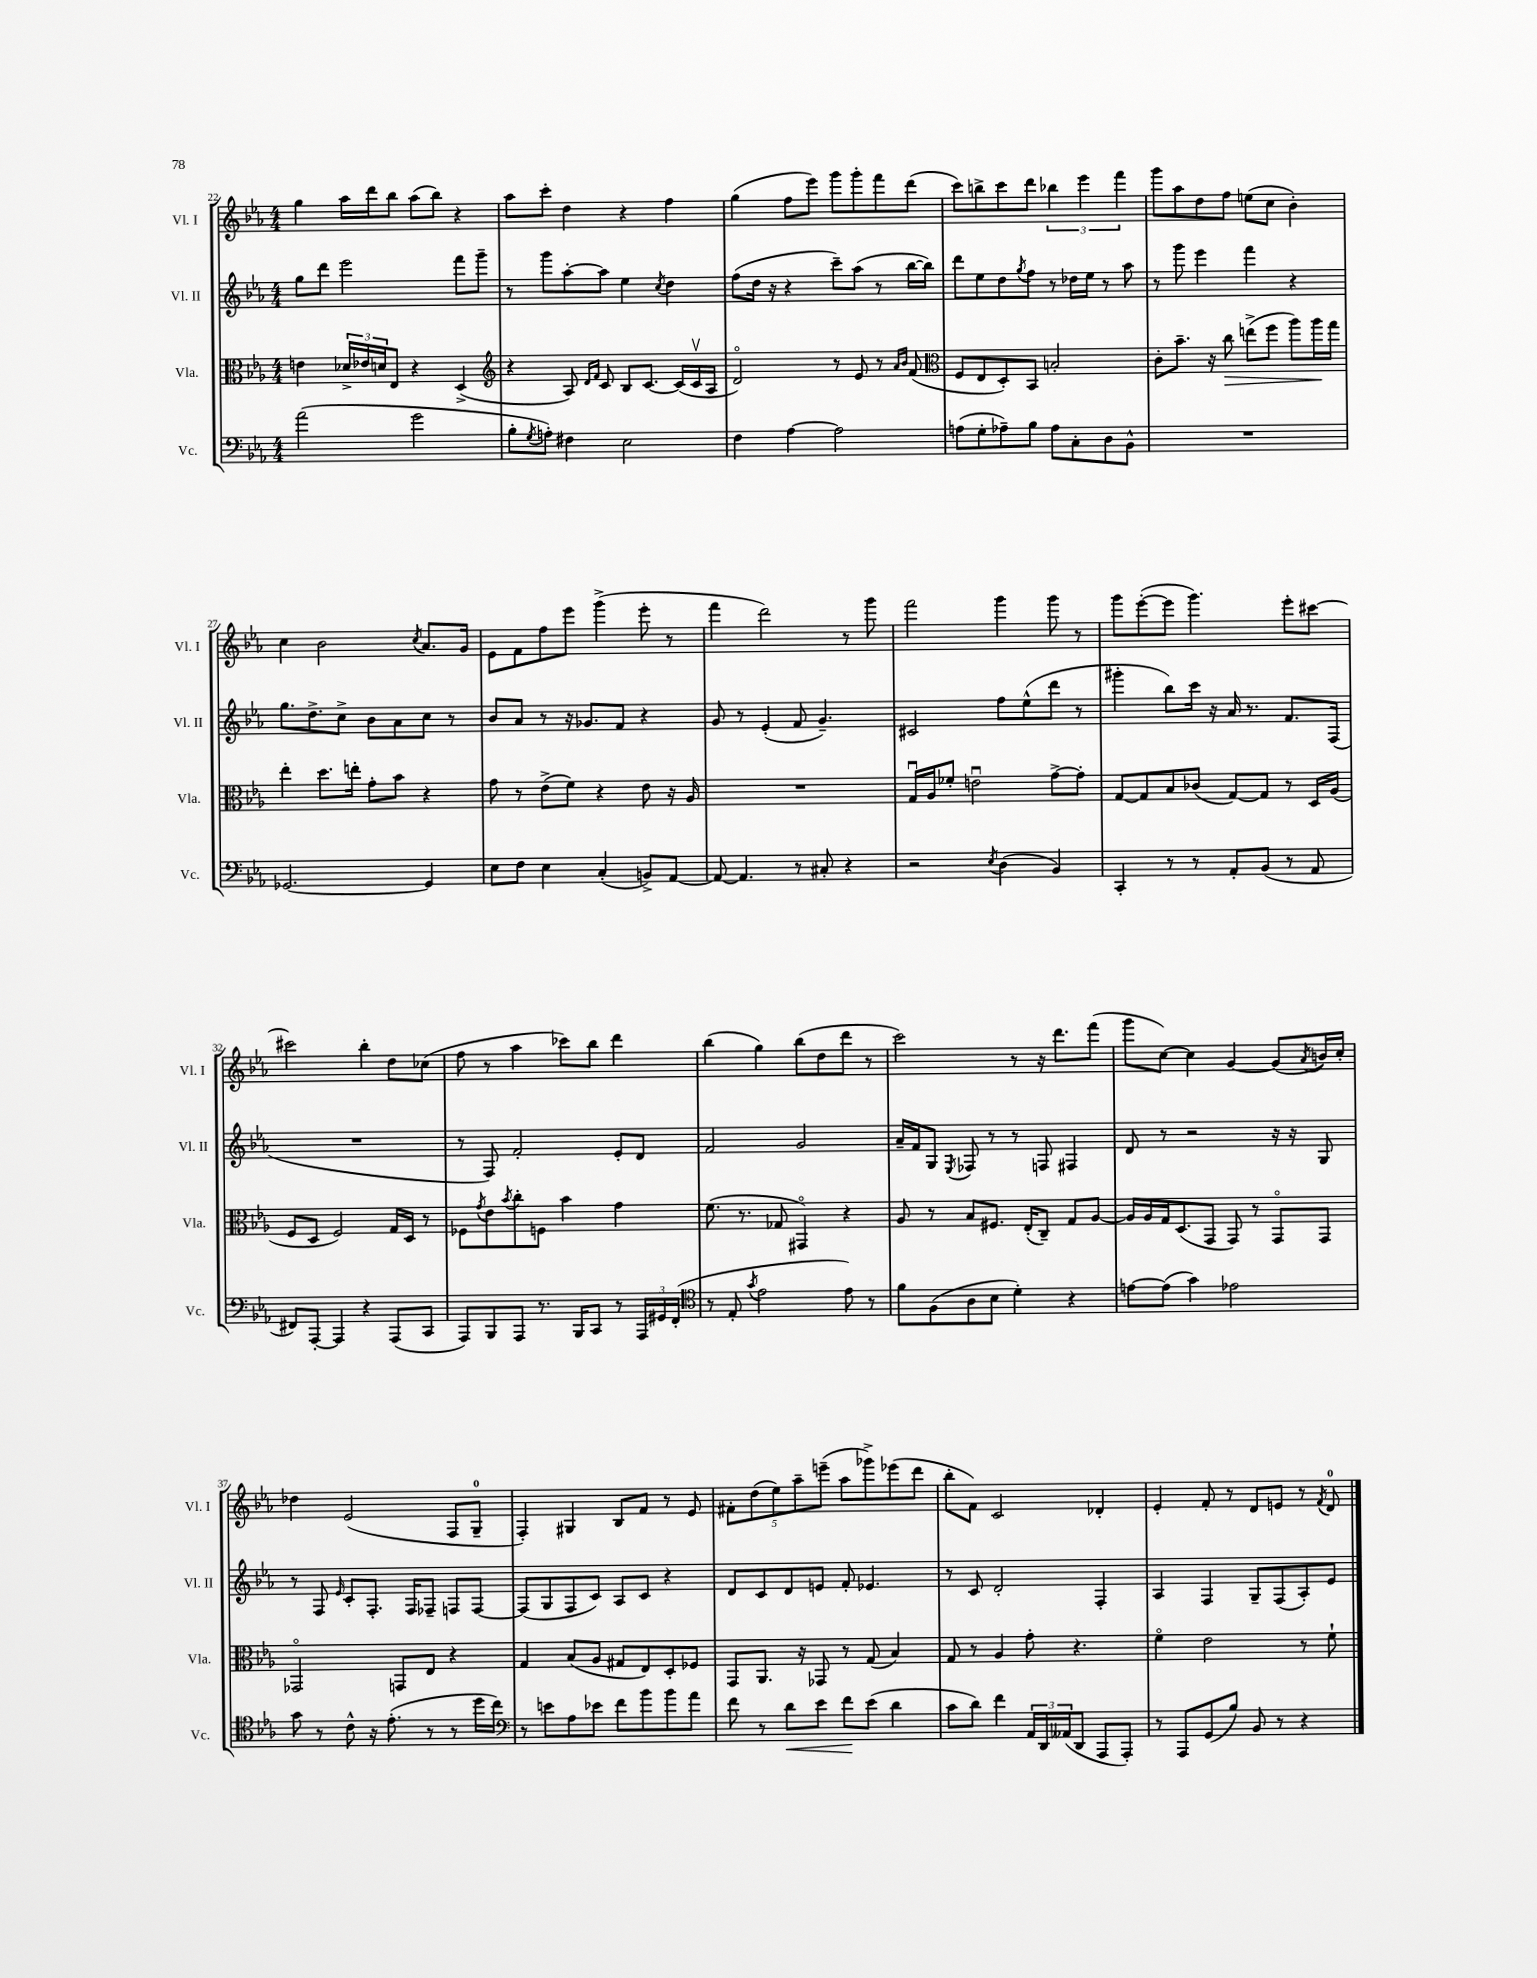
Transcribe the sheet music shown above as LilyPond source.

<<
\new StaffGroup <<
\new Staff = "s0" \with { instrumentName = "Vl. I" shortInstrumentName = "Vl. I" } {
    \clef treble \key ees \major \numericTimeSignature \time 4/4
    g''4 aes''16 d'''16 bes''8 aes''8( bes''8) r4 |
    aes''8 c'''8-. d''4 r4 f''4 |
    g''4( f''8 ees'''8) g'''8 g'''8-. f'''8 d'''8( |
    c'''8) b''8-> c'''8 d'''8 \tuplet 3/2 { bes''4 ees'''4 f'''4 } |
    g'''8 aes''8 d''8 f''8 e''8( c''8 bes'4-.) |
    c''4 bes'2 \acciaccatura { c''8 } aes'8. g'16 |
    ees'8 f'8 f''8 ees'''8 g'''4->( ees'''8-. r8 |
    f'''4 d'''2) r8 g'''8 |
    f'''2 g'''4 g'''8 r8 |
    g'''8 ees'''8~-.( ees'''8 g'''4.) ees'''8-. cis'''8~ |
    cis'''2 bes''4-. d''8 ces''8( |
    f''8 r8 aes''4 ces'''8) bes''8 d'''4 |
    bes''4( g''4) bes''8( d''8 d'''8 r8 |
    c'''2) r8 r16 d'''8. f'''8( |
    g'''8 c''8~) c''4 g'4~ g'8( \acciaccatura { aes'8 } b'16) c''16-. |
    des''4 ees'2( f8 g8-0-- |
    f4-.) gis4 bes8 f'8 r8 ees'8 |
    \tuplet 5/4 { fis'8-. d''8( ees''8) aes''8-- e'''8--( } aes''8 ges'''8->) ees'''8( d'''8 |
    bes''8-. f'8) c'2 des'4-. |
    ees'4-. f'8-. r8 d'8 e'8 r8 \acciaccatura { f'8 } d'8-0 \bar "|." |
}
\new Staff = "s1" \with { instrumentName = "Vl. II" shortInstrumentName = "Vl. II" } {
    \clef treble \key ees \major \numericTimeSignature \time 4/4
    g''8 d'''8 ees'''2 f'''8 g'''8-- |
    r8 g'''8 aes''8~-. aes''8 ees''4 \acciaccatura { c''8 } d''4 |
    f''8( d''16 r16 r4 c'''8--) aes''8( r8 bes''16~ bes''16) |
    d'''8 ees''8 d''8 \acciaccatura { g''8 } f''8 r8 des''16 ees''16 r8 aes''8 |
    r8 g'''8 ees'''4 f'''4 r4 |
    g''8. d''8.-> c''8-> bes'8 aes'8 c''8 r8 |
    bes'8 aes'8 r8 r16 ges'8. f'8 r4 |
    g'8 r8 ees'4-.( f'8 g'4.--) |
    cis'2 f''8 ees''8-^( d'''8 r8 |
    gis'''4-. bes''8) c'''16 r16 aes'16 r8. f'8. f16( |
    R1 |
    r8 f8) f'2-. ees'8-. d'8 |
    f'2 g'2 |
    aes'16-- f'16 g8 \acciaccatura { ees8 } fes8 r8 r8 f8 fis4 |
    d'8 r8 r2 r16 r16 g8 |
    r8 f8 \grace { ees'16 } c'8-. f8.-. f16 fes8-- f8 f8~ |
    f8( g8 f8 c'8) aes8 c'8 r4 |
    d'8 c'8 d'8 e'8 f'8-. ees'4. |
    r8 c'8 d'2-. f4-. |
    aes4 f4 g8-- f8( aes8-.) ees'8 \bar "|." |
}
\new Staff = "s2" \with { instrumentName = "Vla." shortInstrumentName = "Vla." } {
    \clef alto \key ees \major \numericTimeSignature \time 4/4
    e'4 \tuplet 3/2 { des'16-> ees'16 d'16 } ees8 r4 d4->( |
    \clef treble r4 aes8) \grace { d'16 f'16 } c'8 bes8 c'8.~ c'16( c'16\upbow aes16 |
    d'2\flageolet) r8 ees'8 r8 \grace { aes'16 bes'16 } f'8( |
    \clef alto f8 ees8 d8-.) bes,8 b2-. |
    c'8-. bes'8.-- r16 c''8\> e''8->( f''8 aes''8) aes''16\! g''16 |
    ees''4-. d''8. e''16-. g'8-. bes'8 r4 |
    g'8 r8 ees'8->( f'8) r4 ees'8 r16 aes16 |
    R1 |
    g16\downbow aes16 fes'8-. e'2\downbow g'8~-> g'8-. |
    g8~ g8 bes8 ces'8( g8~) g8 r8 d16 aes16( |
    f8 d8 f2) g16 d16 r8 |
    fes8 \acciaccatura { g'8 } ees'8 \acciaccatura { bes'8 } c''8-. f8 bes'4 g'4 |
    f'8.( r8. ges8 gis,4\flageolet) r4 |
    aes8 r8 bes8 fis8. ees16-.( c8--) g8 aes8~ |
    aes16 aes16 g16 d8.( g,8 g,8) r8 g,8\flageolet g,8 |
    ges,2\flageolet g,8 ees8 r4 |
    g4 bes8( aes8 gis8 ees8) d8-. fes8 |
    g,8 aes,8. r16 ges,8 r8 g8( bes4) |
    g8 r8 aes4 g'8-. r4. |
    f'4\flageolet ees'2 r8 f'8-! \bar "|." |
}
\new Staff = "s3" \with { instrumentName = "Vc." shortInstrumentName = "Vc." } {
    \clef bass \key ees \major \numericTimeSignature \time 4/4
    aes'2( g'2 |
    bes8-. \acciaccatura { g8 } a8-.) fis4 ees2 |
    f4 aes4~ aes2 |
    a8( g8-. aes8--) bes8 aes8 c8-. d8 bes,8-^ |
    R1 |
    ges,2.~ ges,4 |
    ees8 f8 ees4 c4-.( b,8->) aes,8~ |
    aes,8~ aes,4. r8 cis8-. r4 |
    r2 \acciaccatura { ees8 } d4( bes,4) |
    c,4-. r8 r8 aes,8-. bes,8( r8 aes,8 |
    fis,8) aes,,8~-. aes,,4 r4 aes,,8( c,8 |
    aes,,8) bes,,8 aes,,8 r8. bes,,16 c,8 r8 \tuplet 3/2 { aes,,16 gis,16 f,16-.( } |
    \clef tenor r8 ees8-. \acciaccatura { g'8 } ees'2 ees'8) r8 |
    f'8 f8( aes8 bes8 d'4-.) r4 |
    e'8~ e'8( g'4) ees'2 |
    g'8 r8 c'8-^ r16 ees'8.-.( r8 r8 d''16 c''16) |
    \clef bass r8 e'8 aes8 ees'8 f'8 bes'8 bes'8 aes'8 |
    f'8 r8 d'8\< ees'8 f'8\! ees'8( d'4 |
    c'8 d'8) f'4 \tuplet 3/2 { aes,16 d,16 aeses,16( } d,8 aes,,8 aes,,8-.) |
    r8 aes,,8 g,8( bes8) bes,8 r8 r4 \bar "|." |
}
>>
>>
\layout { \context { \Score currentBarNumber = #22 } }
